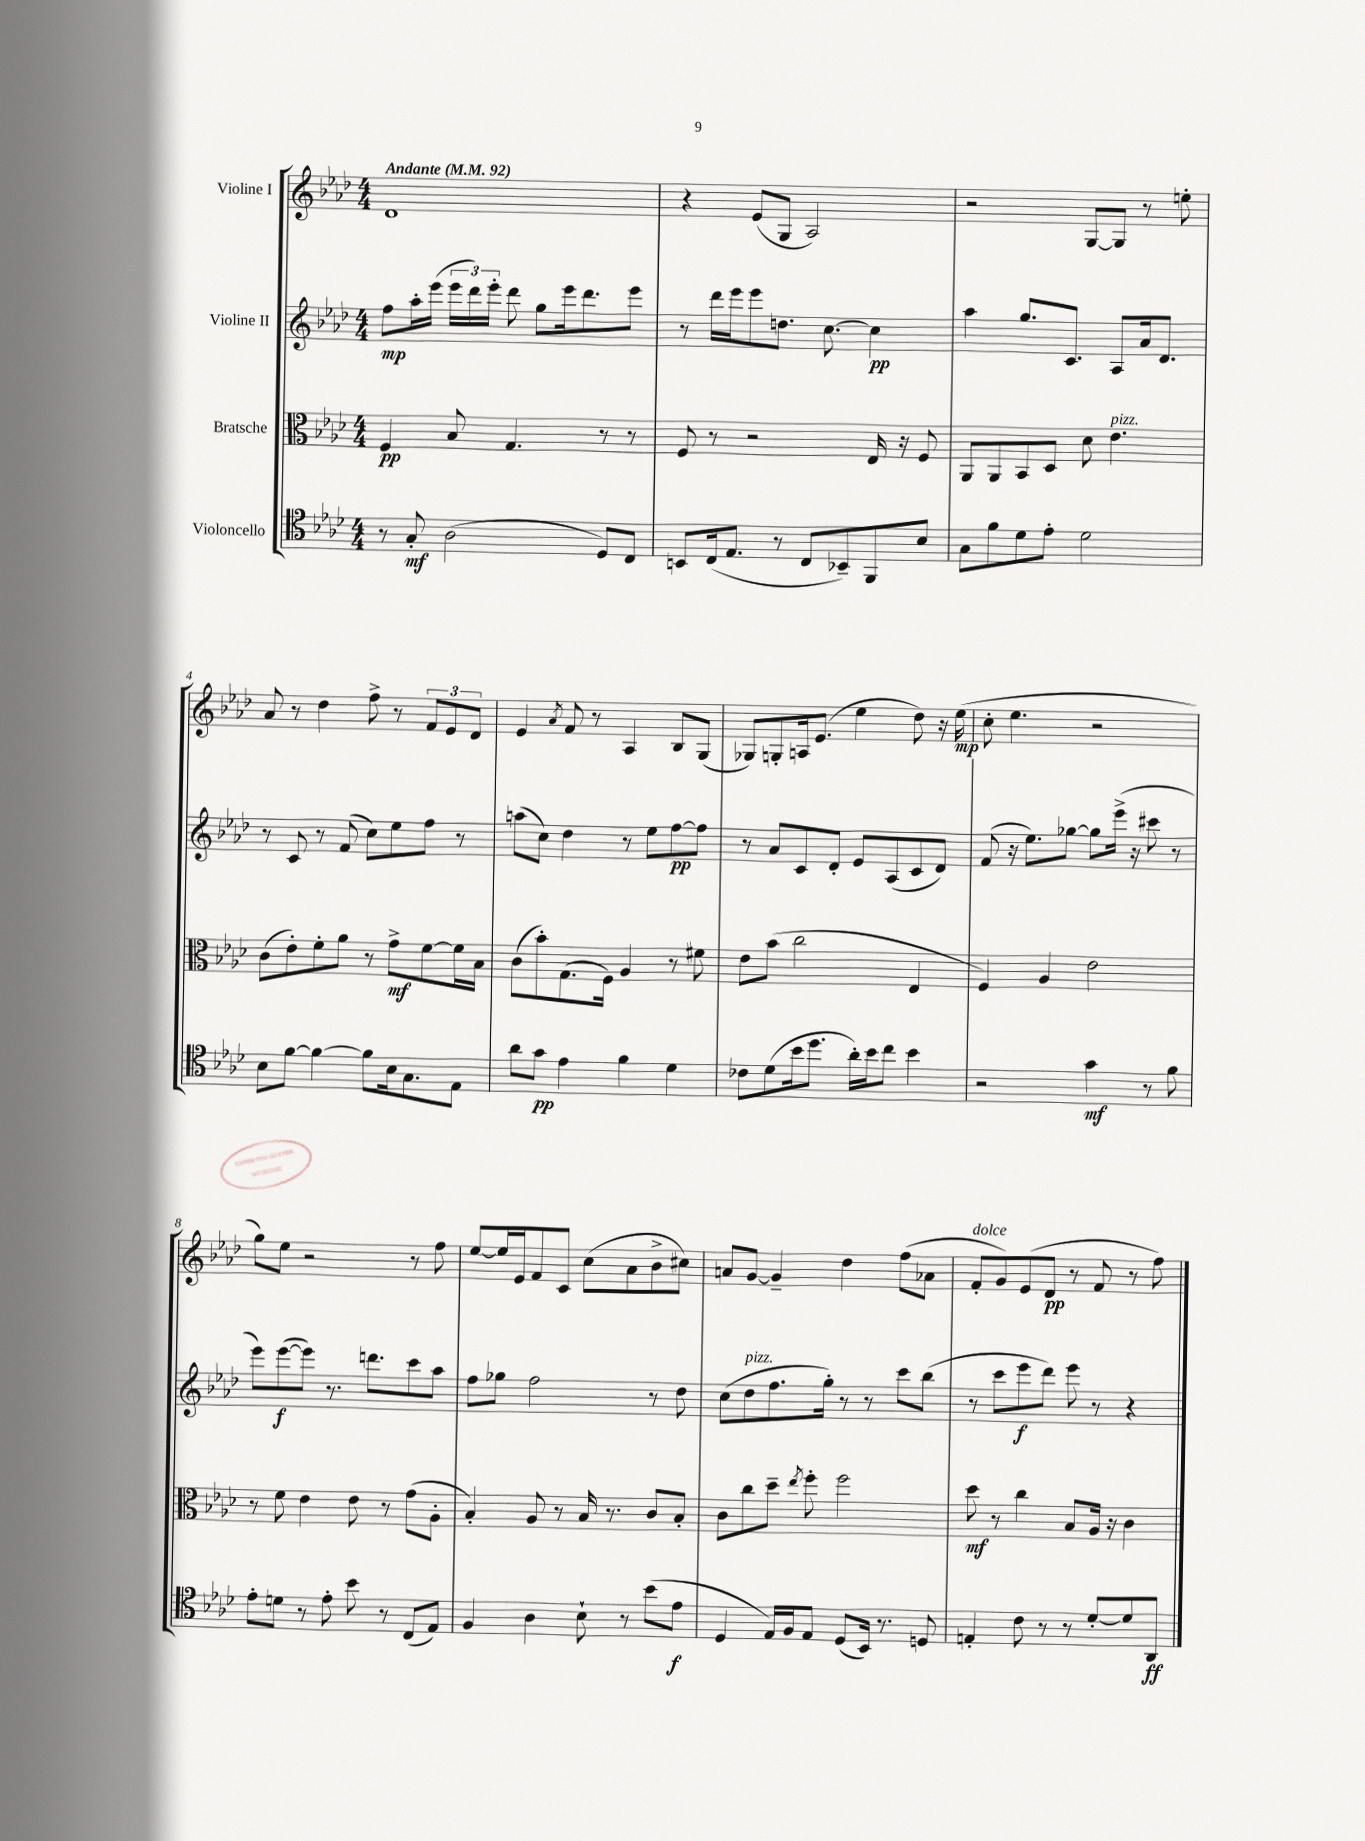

**kern	**kern	**kern	**kern
*staff4	*staff3	*staff2	*staff1
*clefC4	*clefC3	*clefG2	*clefG2
*k[b-e-a-d-]	*k[b-e-a-d-]	*k[b-e-a-d-]	*k[b-e-a-d-]
*M4/4	*M4/4	*M4/4	*M4/4
*MM92	*MM92	*MM92	*MM92
8r	4F	8ff	1d-
8G'	.	16aa-'	.
.	.	(16eee-	.
(2A-	8B-	24eee-	.
.	.	24ddd-)	.
.	.	24eee-'	.
.	4.G	8ddd-	.
.	.	8gg	.
.	.	16eee-	.
.	.	8.ddd-	.
8D-)	8r	.	.
8C	8r	8eee-	.
=	=	=	=
8BB	8F	8r	4r
(16C	8r	16ddd-	.
8.E-	.	16eee-	.
.	2r	8eee-	(8e-
8r	.	8.dd	8G
8C	.	.	2A-)
.	.	[8.cc	.
8BB-~)	.	.	.
8FF	16E-	4cc]	.
.	16r	.	.
8B-	8F	.	.
=	=	=	=
8G	8AA-	4aa-	2r
8f	8AA-	.	.
8d-	8BB-	8.gg	.
8e-'	8D-	.	.
.	.	8.c	.
2d-	8d-	.	[8G
.	4.e-	8A-	8G]
.	.	16a-	8r
.	.	8.d-	.
.	.	.	8ee'
=	=	=	=
8B-	(8c	8r	8a-
[8f	8e-')	8c	8r
4f_	8f'	8r	4dd-
.	8a-	(8f	.
8f]	8r	8cc)	8ff^
16B-	8g^	8ee-	8r
8.G	.	.	.
.	[8f	8ff	12f
.	.	.	12e-
8E-	16f]	8r	.
.	.	.	12d-
.	16B-	.	.
=	=	=	=
8a-	(8c	(8aa	4e-
8g	8b-')	8cc)	.
.	.	.	8qa-
4e-	(8.G	4dd-	8f
.	.	.	8r
.	16F)	.	.
4f	4A-	8r	4A-
.	.	8ee-	.
4d-	8r	[8ff	8B-
.	8f#	8ff]	(8G
=	=	=	=
8c-	8e-	8r	8G-)
(8d-	(8b-	8a-	8G'
16b-	2cc	8c	16A
8.dd-	.	.	(8.e-
.	.	8d-'	.
16a-')	.	8e-	4ee-
16b-	.	.	.
8cc	.	(8A-	.
4b-	4E-	8c	8dd-)
.	.	8d-)	16r
.	.	.	(16ee-
=	=	=	=
2r	4F)	(8f	8cc'
.	.	16r	4.ee-
.	.	8.ee-)	.
.	4A-	.	.
.	.	[8gg-	.
4g	2e-	8gg-]	2r
.	.	(16eee-^	.
.	.	16r	.
8r	.	8ccc#	.
8f	.	8r	.
=	=	=	=
8e-'	8r	8eee-)	8gg)
8d	8f	([8eee-	8ee-
8r	4e-	8eee-])	2r
8e-'	.	8.r	.
8b-	8e-	.	.
.	.	8.ddd	.
8r	8r	.	.
(8C	(8g	8ccc	8r
8E-)	8A-'	8aa-	8ff
=	=	=	=
4F	4B-')	8ff	[8ee-
.	.	8gg-	16ee-]
.	.	.	16e-
4A-	8A-	2ff	8f
.	8r	.	8c
8B-`	16B-	.	(8cc
.	8.r	.	.
8r	.	.	8a-
(8b-	8c	8r	8b-^
8e-	8B-'	8dd-	8cc#)
=	=	=	=
4D-	8c	(8cc	8a
.	8cc	8dd-	[8g
16E-)	8dd-~	8.ff	4g~]
16F	.	.	.
.	8qee-	.	.
8E-	8ff'	.	.
.	.	16gg')	.
(8D-	2ff	8r	4dd-
16BB-)	.	8r	.
8.r	.	.	.
.	.	8ccc	(8ff
8D	.	(8bb-	8a-
=	=	=	=
4E'	8dd-	8r	8f'
.	8r	8ccc	8g)
8c	4cc	8eee-	(8e-
8r	.	8ddd-)	8d-
8r	8B-	8eee-	8r
[8d-'	16A-	8r	8f
.	16r	.	.
8d-]	4c	4r	8r
8AA-	.	.	8ff)
==	==	==	==
*-	*-	*-	*-
